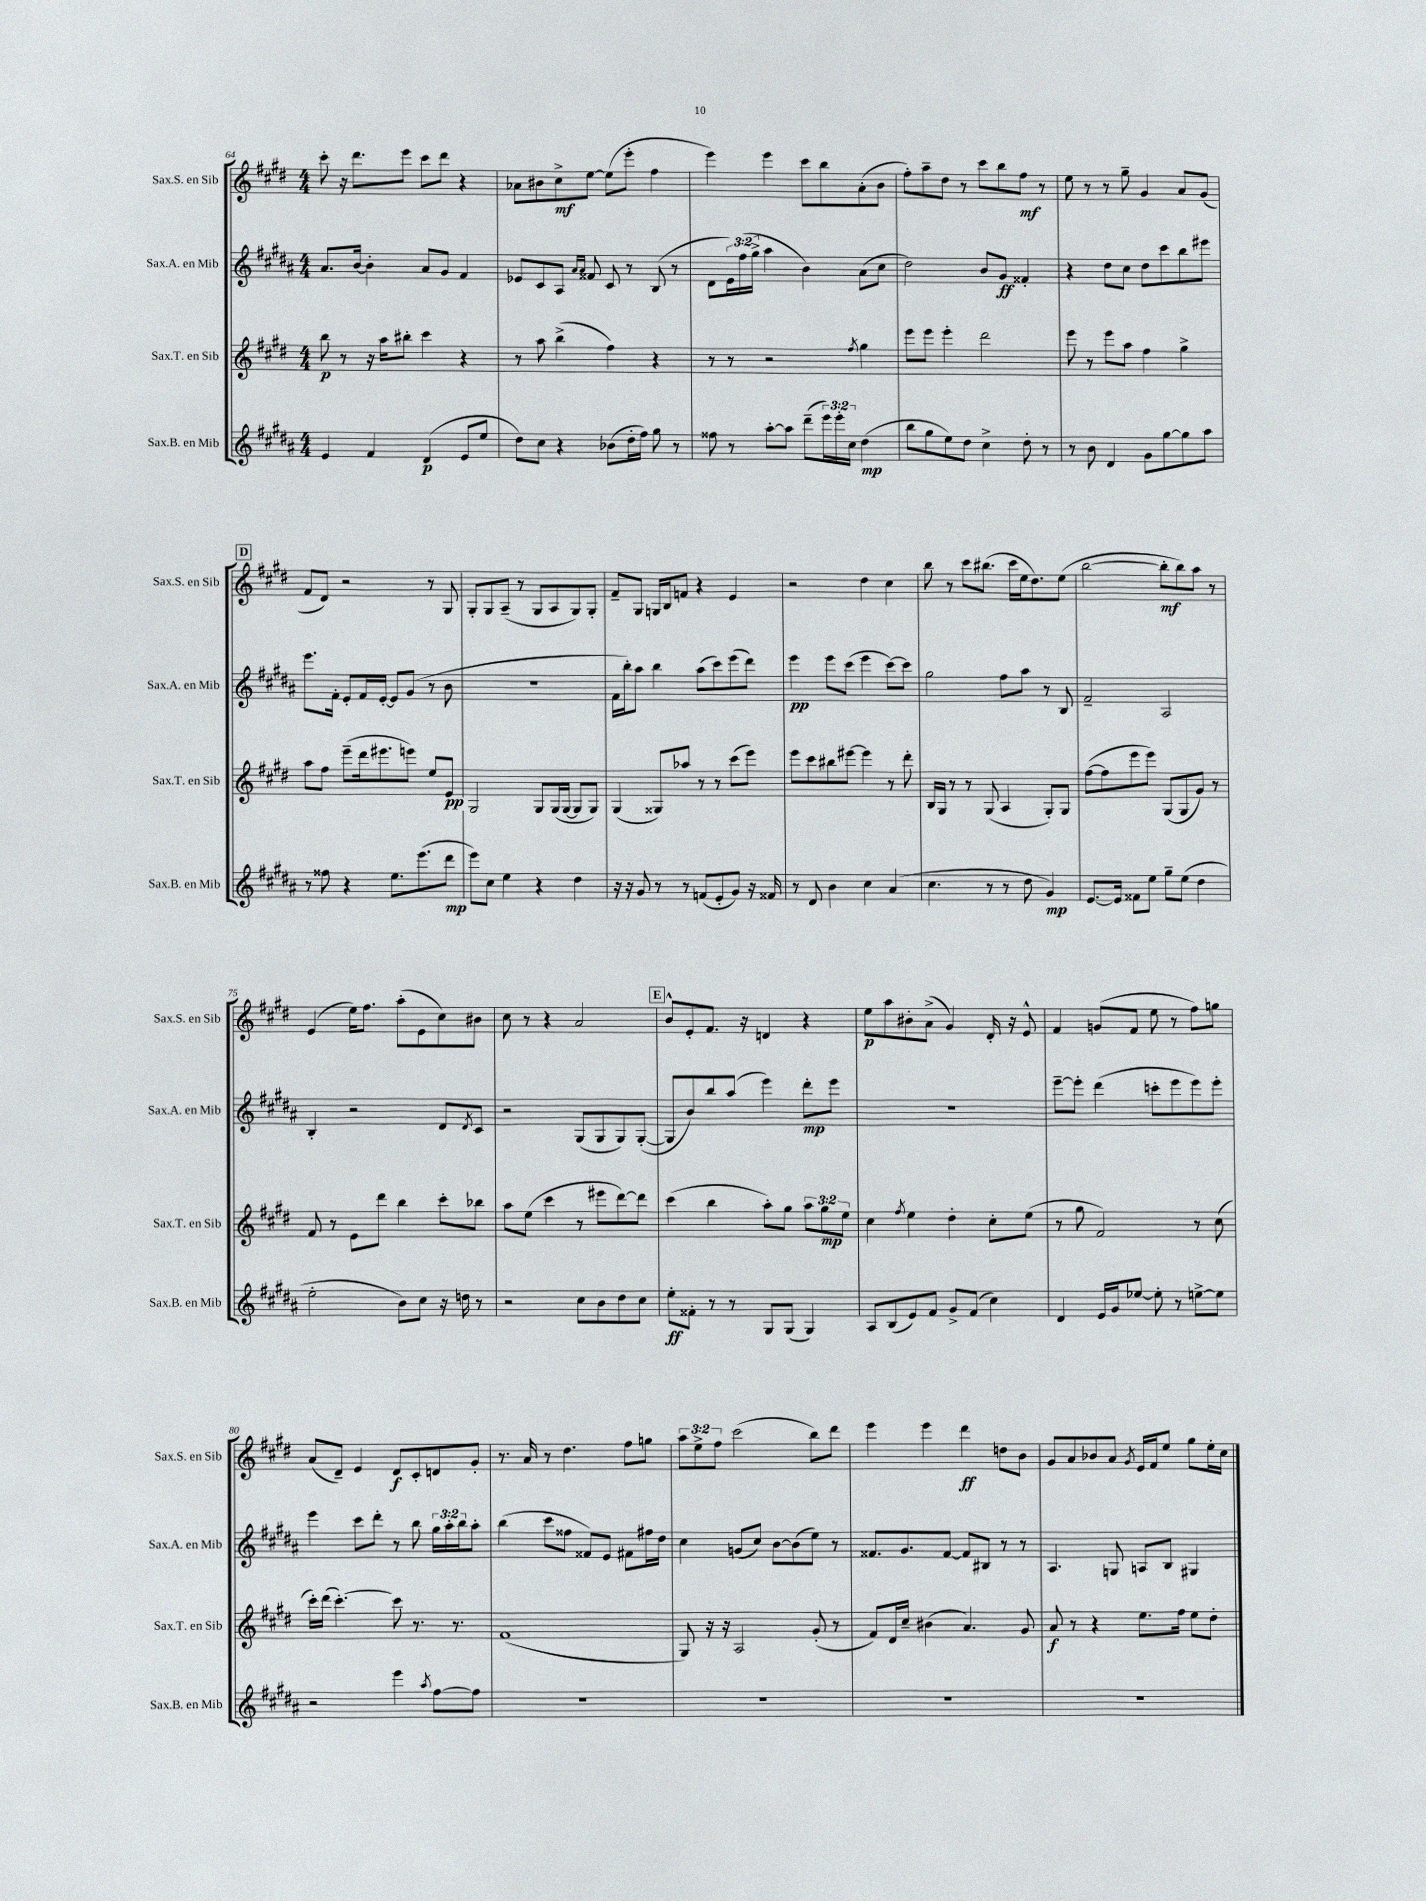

**kern	**kern	**kern	**kern
*staff4	*staff3	*staff2	*staff1
*clefG2	*clefG2	*clefG2	*clefG2
*k[f#c#g#d#a#]	*k[f#c#g#d#]	*k[f#c#g#d#a#]	*k[f#c#g#d#]
*M4/4	*M4/4	*M4/4	*M4/4
4e	8bb	8.a#	8ccc#'
.	8r	.	16r
.	.	[16b	8.ddd#
4f#	16r	4b']	.
.	16aa	.	.
.	8bb#'	.	8eee
(4d#	4ccc#	8a#	8ccc#
.	.	8g#	8ddd#
8e	4r	4f#	4r
8ee	.	.	.
=	=	=	=
8dd#)	8r	8e-	8a-
8cc#	8aa	8c#	8b#
4r	(4bb^	8A#	8cc#^
.	.	16qqa#	.
.	.	16qqa#	.
.	.	8f##	[8ee
(8b-	4ff#)	8c#	(8ee]
16dd#'	.	8r	8eee'
16ff#)	.	.	.
8gg#	4r	(8B	4ff#
8r	.	8r	.
=	=	=	=
8ff##	8r	8d#	4eee)
8r	8r	24e)	.
.	.	(24ff#	.
.	.	24gg#^	.
[8aa#'	2r	4aa#	4eee
8aa#]	.	.	.
(8ddd#~	.	4b)	8ccc#
24eee)	.	.	8bb
24eee'	.	.	.
24cc#	.	.	.
.	8qff#	.	.
(4dd#	4gg#	(8a#	(8a'
.	.	8cc#	8b
=	=	=	=
8bb	8eee	2dd#)	8ff#')
8gg#	8eee	.	8aa~
8ee)	4eee'	.	8dd#
8dd#	.	.	8r
4cc#^	2ddd#	8b	8ccc#
.	.	8g#	8bb
8dd#'	.	4f##'	8ff#
8r	.	.	8r
=	=	=	=
8r	8eee	4r	8ee
8b	8r	.	8r
4d#	8eee	8dd#	8r
.	8aa	8cc#	8gg#~
8g#	4ff#	8dd#	4g#
[8gg#	.	8ccc#	.
8gg#]	4gg#^	8bb	8a
8aa#	.	8eee#	(8g#
=	=	=	=
8r	8aa	8.eee	8f#
8ff##	8ff#	.	8d#)
.	.	16f#'	.
4r	(8eee~	8e'	2r
.	16ddd#	16f#	.
.	8.eee#	[16e'	.
8.ee	.	8e]	.
.	8eee)	(8g#	.
(8.eee	.	.	.
.	8ee	8r	8r
8ddd#	8e	8b	8G#
=	=	=	=
8eee)	2G#	1r	8G#'
8cc#	.	.	8G#
4ee	.	.	(8A~
.	.	.	8r
4r	8G#	.	8G#
.	(16G#	.	8A
.	[16G#	.	.
4dd#	8G#]	.	8G#)
.	8G#)	.	8G#'
=	=	=	=
16r	(4G#	16f#	8f#~
16r	.	16bb')	.
8g#	.	8aa#	8G#
8r	8G##)	4bb	16G
.	.	.	16B
8r	8aa-	.	8f
(8f	8r	(8aa#	4r
8e'	8r	8ccc#)	.
8g#)	(8ccc#	(8eee	4e
16r	8eee)	8ddd#)	.
16f##	.	.	.
=	=	=	=
8r	8eee	4eee	2r
8d#	8ccc#	.	.
4b	8bb#	8eee	.
.	[8eee#	(8ccc#	.
4cc#	4eee#]	4eee	4dd#
(4a#	8r	[8ccc#)	4cc#
.	8ddd#'	8ccc#]	.
=	=	=	=
4.cc#	16B	2gg#	8bb
.	16G#	.	.
.	8r	.	8r
.	8r	.	8ccc#
8r	(8G#	.	(8.bb#
8r	4A	8ff#	.
.	.	.	16ccc#
8dd#	.	8aa#	16ee
.	.	.	8.dd#)
4g#)	8G#')	8r	.
.	8G#	8B	(8ee
=	=	=	=
[8.e	([8ff#	2f#~	[2bb
.	8ff#]	.	.
16e]	.	.	.
8f##	8eee	.	.
8ee	8eee)	.	.
8gg#~	(8G#	2A#	8bb']
(8ee	8G#	.	8bb)
4dd#	8g#)	.	8aa
.	8r	.	8r
=	=	=	=
2ee'	8f#	4B'	(4e
.	8r	.	.
.	8e	2r	16ee)
.	.	.	8.ff#
.	8ddd#	.	.
8b)	4bb	.	(8aa'
8cc#	.	.	8e
16r	8ccc#'	8d#	8cc#)
16dd	.	.	.
.	.	8qd#	.
8r	8bb-	8c#	8b#
=	=	=	=
2r	8aa	2r	8cc#
.	(8ee	.	8r
.	4ccc#	.	4r
8cc#	8r	(8G#	2a
8b	8eee#	8G#	.
8dd#	[8ddd#)	8G#)	.
8cc#	8ddd#]	([8G#'	.
=	=	=	=
8ee'	(4ccc#	8G#]	8b^^
8f##'	.	8b)	8e'
8r	4bb	8bb	8.f#
8r	.	(8aa#	.
.	.	.	16r
8G#	8aa')	4eee)	4d
(8G#	8gg#	.	.
4G#)	12aa	8ddd#'	4r
.	12gg#	.	.
.	.	8eee	.
.	12ee	.	.
=	=	=	=
8A#	4cc#	1r	8ee
(8B	.	.	8aa
.	8qff#	.	.
8e)	4ee	.	8b#'
8f#	.	.	(8a^
8g#^	4dd#'	.	4g#)
(8f#	.	.	.
4cc#)	8cc#'	.	16d#'
.	.	.	16r
.	(8ee	.	8e^^
=	=	=	=
4d#	8r	[8eee~	4f#
.	8gg#	8eee']	.
16e	2f#)	(4ddd#	(8g
16g#	.	.	.
[8ee-	.	.	8f#
8ee-']	.	8ccc'	8ee
8r	.	8eee	8r
[8ee^	8r	8eee)	8ff#)
8ee]	(8cc#	8eee'	8gg
=	=	=	=
2r	16ccc#')	4eee	(8a
.	(16ddd#	.	.
.	[4.ccc#')	.	8d#~)
.	.	8ccc#	4e
.	.	8ddd#'	.
4eee	8ccc#]	8r	8d#
.	8.r	8bb	8c#'
8qaa#	.	.	.
[8ff#	.	24gg#	8d
.	.	24aa#'	.
.	8.r	.	.
.	.	24bb	.
8ff#]	.	8aa#'	8g#'
=	=	=	=
1r	(1f#	(4bb	8.r
.	.	.	16a
.	.	8ccc#	8r
.	.	8ff##	4.dd#
.	.	8f##)	.
.	.	8e	.
.	.	8f#	8ff#
.	.	16ff#	8gg
.	.	16dd#	.
=	=	=	=
1r	8G#)	4cc#	12aa
.	.	.	12ee^
.	16r	.	.
.	.	.	12ff#
.	16r	.	.
.	2A	(8g	(2ccc#
.	.	8cc#)	.
.	.	[8b	.
.	.	(8b]	.
.	(8g#'	8ee)	8bb)
.	8r	8r	8ddd#
=	=	=	=
1r	8f#)	8.f##	4eee
.	16d#	.	.
.	16cc#~	8.g#	.
.	(4b#	.	4eee
.	.	[8f##	.
.	4.a)	8f##]	4ddd#
.	.	8B#	.
.	.	8r	8dd
.	8g#	8r	8b
=	=	=	=
1r	8a	4.A#	8g#
.	8r	.	8a
.	4r	.	8b-
.	.	8G	8a
.	.	.	8qg#
.	8.ee	8A	16e
.	.	.	16f#
.	.	8B	8ee
.	16ff#	.	.
.	8ee	4G#	8gg#
.	8dd#'	.	16ee'
.	.	.	16cc#
==	==	==	==
*-	*-	*-	*-
